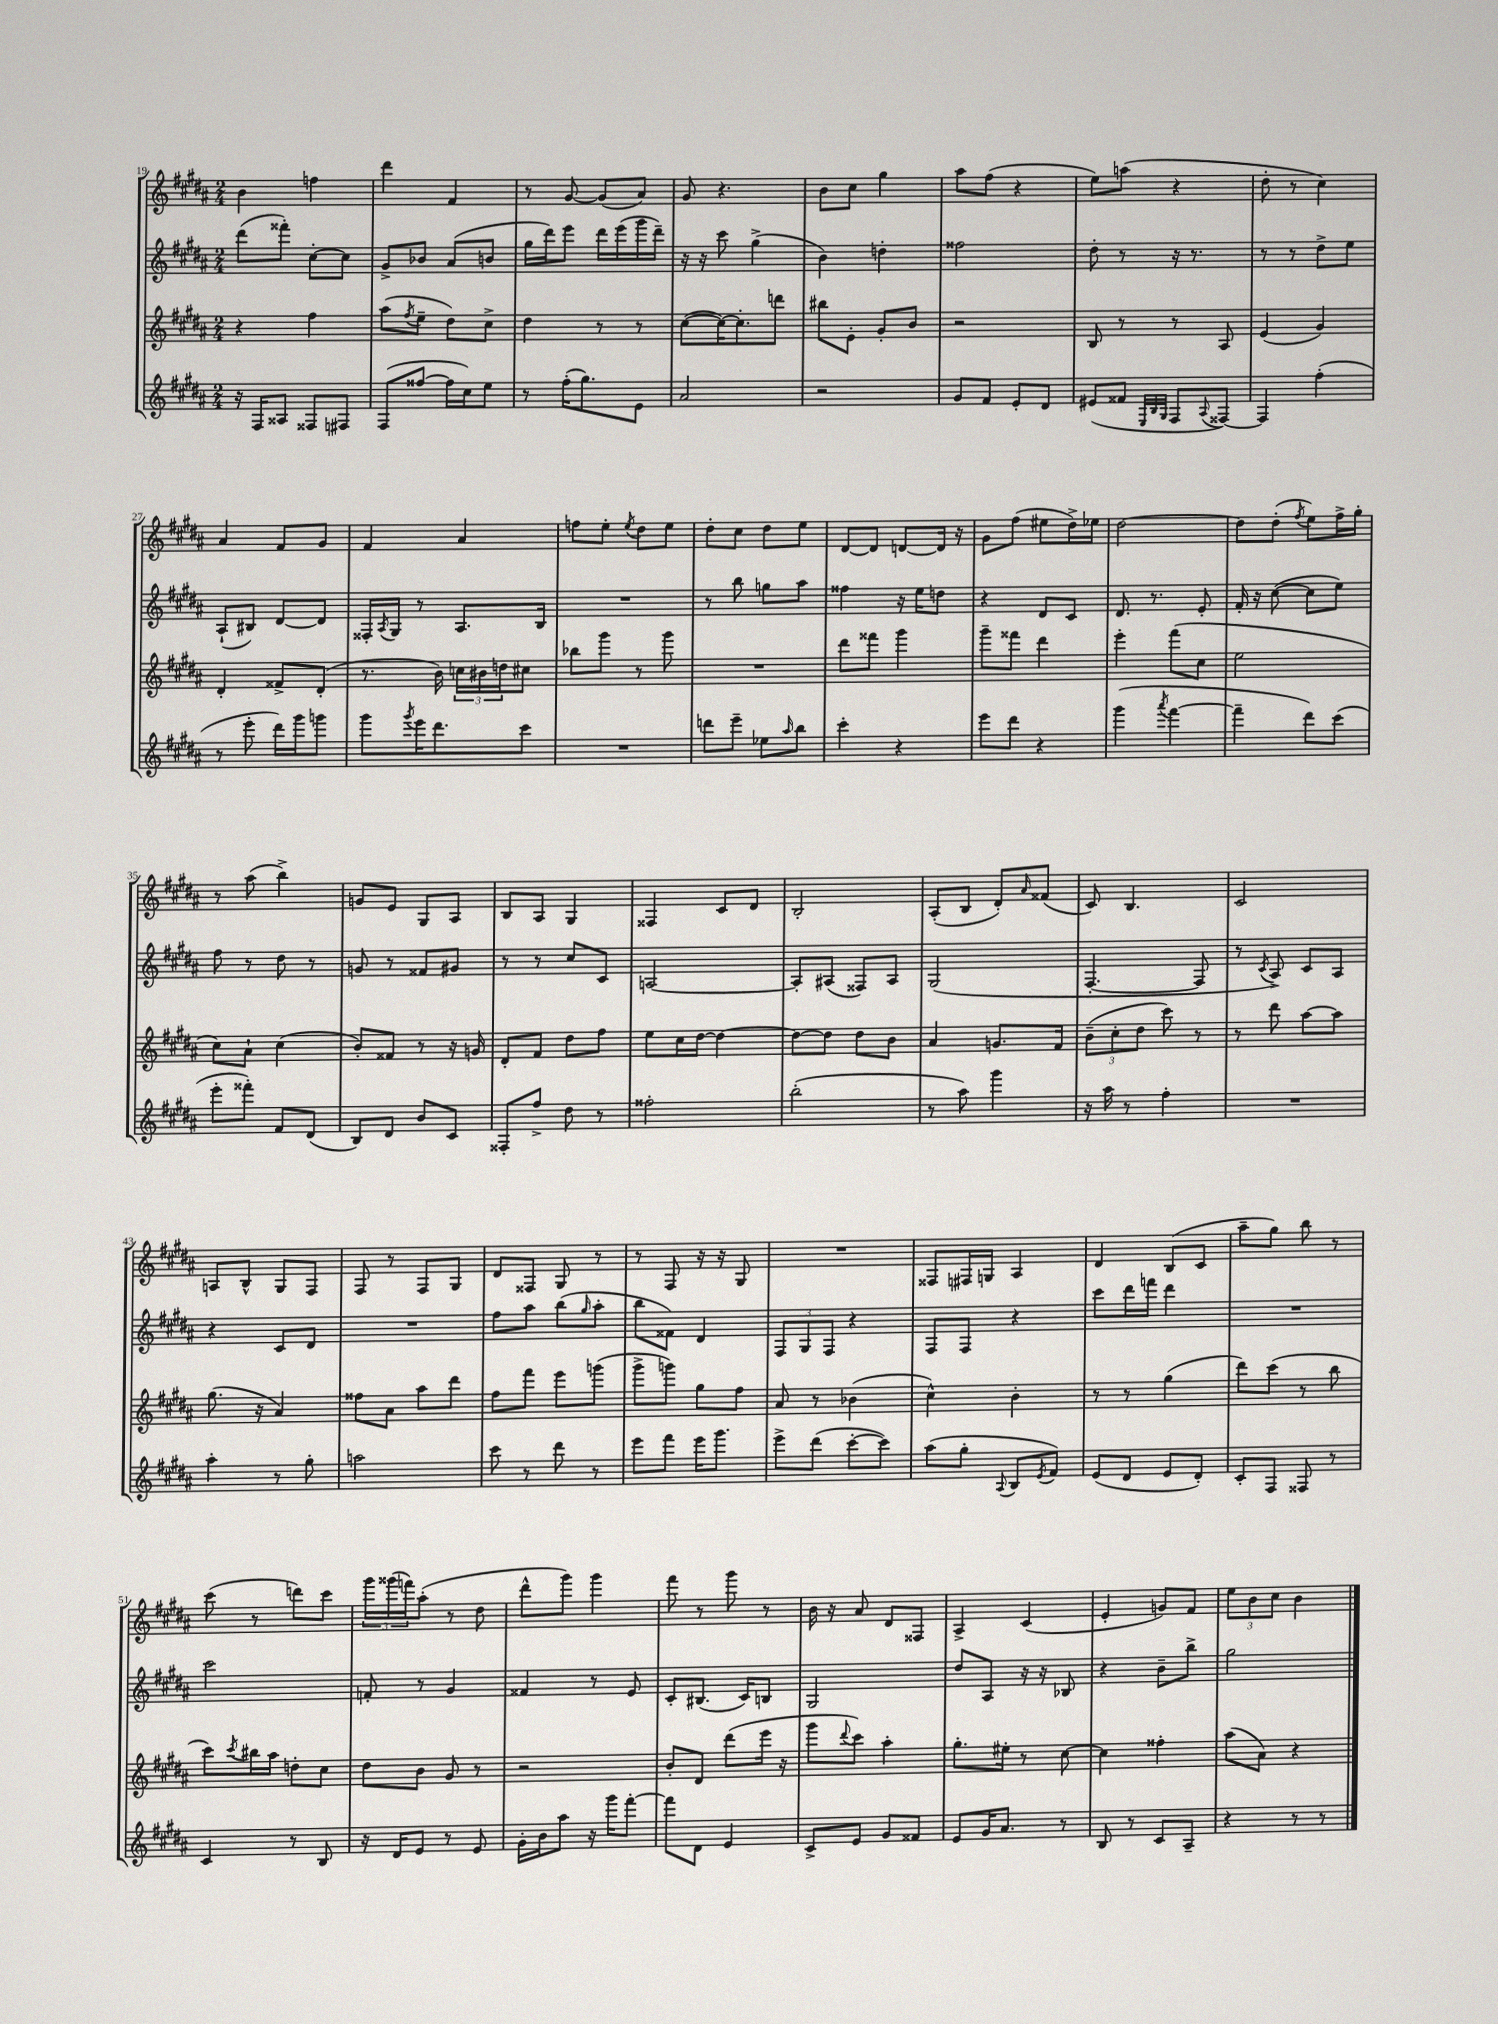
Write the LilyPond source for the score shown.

<<
\new StaffGroup <<
\new Staff = "s0" {
    \clef treble \key b \major \numericTimeSignature \time 2/4
    b'4 f''4 |
    dis'''4 fis'4 |
    r8 gis'8~ gis'8( ais'8) |
    gis'8 r4. |
    b'8 cis''8 gis''4 |
    ais''8 fis''8( r4 |
    e''8) a''8( r4 |
    dis''8-. r8 cis''4) |
    ais'4 fis'8 gis'8 |
    fis'4 ais'4 |
    f''8 e''8-. \acciaccatura { e''8 } dis''8 e''8 |
    dis''8-. cis''8 dis''8 e''8 |
    dis'8~ dis'8 d'8~ d'16 r16 |
    gis'8 fis''8( eis''8 dis''16->) ees''16 |
    dis''2~ |
    dis''8 dis''8-.( \acciaccatura { fis''8 } e''8) fis''16-> gis''16-. |
    r8 ais''8( b''4->) |
    g'8 e'8 gis8 ais8 |
    b8 ais8 gis4 |
    fisis4 cis'8 dis'8 |
    b2-. |
    ais8-.( b8 dis'8-.) \grace { ais'16 } fisis'8( |
    cis'8) b4. |
    cis'2 |
    a8 b8-^ gis8 fis8 |
    fis8 r8 fis8 gis8 |
    dis'8 fisis8 gis8 r8 |
    r8 fis8 r16 r16 gis8 |
    R2 |
    fisis8 fis16 g16 ais4 |
    dis'4 b8( cis'8 |
    ais''8-- gis''8) b''8 r8 |
    cis'''8( r8 d'''8) cis'''8 |
    \tuplet 3/2 { gis'''16 gisis'''16( f'''16) } ais''8-.( r8 dis''8 |
    dis'''8-^ gis'''8) gis'''4 |
    fis'''8 r8 gis'''8 r8 |
    b'16 r16 ais'8 dis'8 fisis8 |
    ais4-> cis'4( |
    e'4-. g'8) fis'8 |
    \tuplet 3/2 { e''8 b'8 cis''8 } b'4 \bar "|." |
}
\new Staff = "s1" {
    \clef treble \key b \major \numericTimeSignature \time 2/4
    dis'''8( fisis'''8-.) cis''8~-. cis''8 |
    gis'8-> bes'8 ais'8( b'8 |
    gis''16 dis'''16) e'''8 dis'''16 e'''16( gis'''16 dis'''16--) |
    r16 r16 cis'''8 gis''4->( |
    b'4) d''4-. |
    fisis''2 |
    dis''8-. r8 r16 r8. |
    r8 r8 dis''8-> e''8 |
    ais8-!( bis8) dis'8~ dis'8 |
    fisis16-. \acciaccatura { ais8 } gis16 r8 ais8. b16 |
    R2 |
    r8 b''8 g''8 ais''8 |
    fisis''4 r16 e''16 d''8 |
    r4 dis'8 cis'8 |
    dis'8. r8. e'8-. |
    fis'16-. r16 cis''8~( cis''8 e''8) |
    fis''8 r8 dis''8 r8 |
    g'8 r8 fisis'8 gis'8 |
    r8 r8 cis''8 cis'8 |
    a2~ |
    a8-. ais8( fisis8) ais8 |
    gis2( |
    fis4.~-. fis8 |
    r8 \acciaccatura { cis'8 } ais8->) cis'8 ais8 |
    r4 cis'8 dis'8 |
    R2 |
    fis''8 ais''8 b''8( \grace { gis''16 } ais''8-. |
    b''8 fisis'8) dis'4 |
    \tuplet 3/2 { fis8 gis8 fis8 } r4 |
    fis8 fis8 r4 |
    cis'''8 dis'''16 f'''16 dis'''4 |
    R2 |
    cis'''2 |
    f'8-. r8 gis'4 |
    fisis'4 r8 e'8 |
    cis'8-. bis8.( cis'16) b8 |
    gis2 |
    dis''8 ais8 r16 r16 bes8 |
    r4 b'8-- b''8-> |
    gis''2 \bar "|." |
}
\new Staff = "s2" {
    \clef treble \key b \major \numericTimeSignature \time 2/4
    r4 fis''4 |
    ais''8( \acciaccatura { fis''8 } e''8-- dis''8) cis''8-> |
    dis''4 r8 r8 |
    cis''8~( cis''16~) cis''8.-. d'''8 |
    bis''8 e'8-. gis'8-. b'8 |
    r2 |
    b8 r8 r8 ais8 |
    e'4( gis'4) |
    dis'4-. fisis'8-> dis'8-.( |
    r8. b'16) \tuplet 3/2 { c''16 bis'16 d''16 } cis''8 |
    bes''8 gis'''8 r8 gis'''8 |
    R2 |
    dis'''8 fisis'''8 gis'''4 |
    gis'''8-- fisis'''8 dis'''4 |
    e'''4-. fis'''8( cis''8 |
    e''2 |
    cis''8) ais'8-! cis''4( |
    b'8-.) fisis'8 r8 r16 g'16 |
    dis'8-. fis'8 dis''8 fis''8 |
    e''8 cis''16 dis''16~ dis''4~ |
    dis''8~ dis''8 dis''8 b'8 |
    ais'4 g'8. fis'16 |
    \tuplet 3/2 { b'8--( cis''8-. dis''8 } cis'''8) r8 |
    r8 dis'''8 ais''8~ ais''8 |
    gis''8.( r16 ais'4) |
    fisis''8 ais'8 ais''8 dis'''8 |
    fis''8 fis'''8 e'''8 g'''8( |
    gis'''8-> g'''8) gis''8 fis''8 |
    ais'8 r8 bes'4( |
    cis''4-^) b'4-. |
    r8 r8 gis''4( |
    dis'''8) cis'''8( r8 b''8 |
    cis'''8) \acciaccatura { cis'''8 } bis''16 ais''16 d''8-. cis''8 |
    dis''8 b'8 gis'8 r8 |
    r2 |
    b'8-. dis'8 dis'''8( e'''16 r16 |
    gis'''8 \appoggiatura { dis'''8 } cis'''8) ais''4-. |
    gis''8.-. eis''16-. r8 cis''8~ |
    cis''4 fisis''4-. |
    ais''8( ais'8) r4 \bar "|." |
}
\new Staff = "s3" {
    \clef treble \key b \major \numericTimeSignature \time 2/4
    r16 fis16 aisis8 fisis8 fis8 |
    fis8( fisis''8~ fisis''16 cis''16) e''8 |
    r8 fis''16-.( gis''8.) e'8 |
    ais'2 |
    r2 |
    gis'8 fis'8 e'8-. dis'8 |
    eis'8( fisis'8 \grace { e32 b32 gis32 } fis8 \appoggiatura { ais8 } fisis8~) |
    fisis4 fis''4-.( |
    r8 e'''8-. dis'''16) gis'''16 g'''8 |
    gis'''8 \acciaccatura { gis'''8 } e'''16 dis'''8. cis'''8 |
    R2 |
    d'''8 e'''8-- ees''8 \grace { ais''16 } b''8 |
    cis'''4-. r4 |
    e'''8 dis'''8 r4 |
    gis'''4( \acciaccatura { ais'''8 } fis'''4~ |
    fis'''4-- dis'''8) cis'''8( |
    e'''8-. fisis'''8-.) fis'8 dis'8( |
    b8) dis'8 b'8 cis'8 |
    fisis8-. fis''8-> dis''8 r8 |
    fisis''2-. |
    b''2-.( |
    r8 ais''8) gis'''4 |
    r16 ais''16 r8 fis''4-. |
    R2 |
    ais''4-. r8 gis''8-. |
    a''2 |
    cis'''8 r8 dis'''8 r8 |
    e'''8 fis'''8 e'''16 gis'''8. |
    e'''8-> dis'''8( cis'''8~-. cis'''8) |
    ais''8( gis''8-. \appoggiatura { ais8 } b8 \acciaccatura { e'8 } fis'8) |
    e'8( dis'8 e'8 dis'8-.) |
    cis'8-. fis8 fisis8 r8 |
    cis'4 r8 b8 |
    r16 dis'16 e'8 r8 e'8 |
    gis'16-. b'16 ais''8 r16 gis'''16 fis'''8~-. |
    fis'''8 dis'8 e'4 |
    cis'8-> e'8 gis'8 fisis'8 |
    e'8 gis'16 ais'8. r8 |
    b8 r8 cis'8 ais8-- |
    r4 r8 r8 \bar "|." |
}
>>
>>
\layout { \context { \Score currentBarNumber = #19 } }
